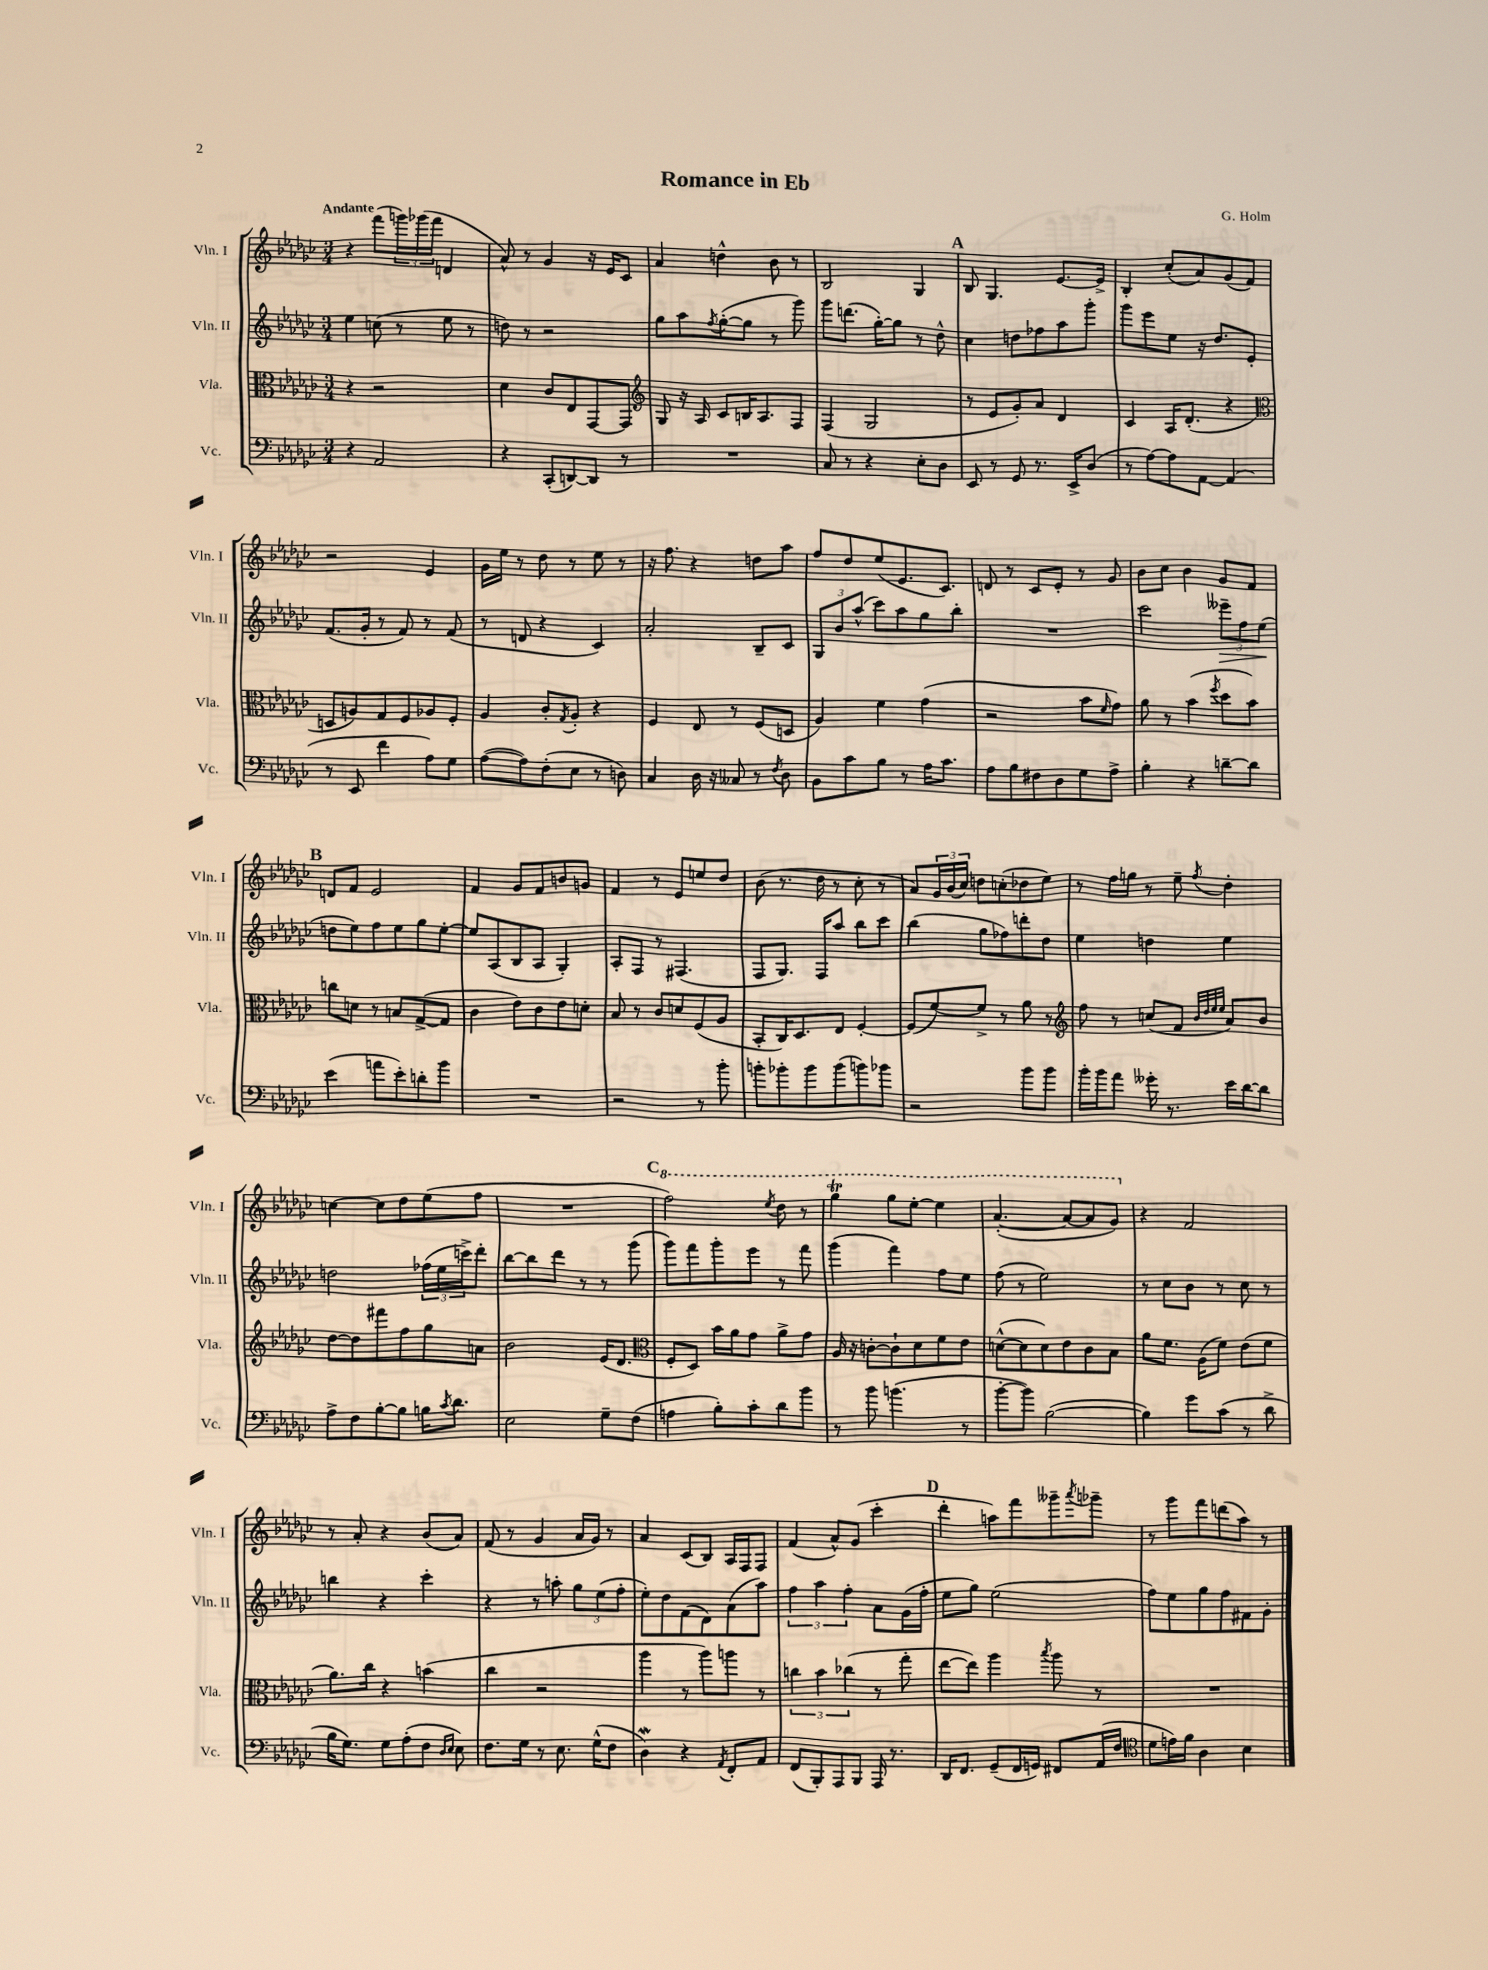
\header { title = "Romance in Eb" composer = "G. Holm" }
<<
\new StaffGroup <<
\new Staff = "s0" \with { instrumentName = "Vln. I" shortInstrumentName = "Vln. I" } {
    \clef treble \key ges \major \numericTimeSignature \time 3/4 \tempo "Andante"
    r4 f'''8( \tuplet 3/2 { g'''16) ges'''16( f'''16 } d'4 |
    aes'8-^) r8 ges'4 r16 ees'16 ces'8 |
    aes'4 d''4-^ bes'8 r8 |
    bes2 ges4 |
    \mark \markup { \bold "A" } bes8 ges4. ees'8.~ ees'16-> |
    bes4-. ces''8-.( aes'8) ges'8( f'8) |
    r2 ees'4 |
    ges'16 ees''16 r8 des''8 r8 ees''8 r8 |
    r16 f''8. r4 d''8 aes''8 |
    f''8 des''8 ees''8( ees'8. ces'8.) |
    d'8 r8 ces'8 ees'8-. r8 ges'8 |
    bes'8 ces''8 bes'4 ges'8 f'8 |
    \mark \markup { \bold "B" } d'8 f'8 ees'2 |
    f'4 ges'8 f'8 b'8 g'8 |
    f'4 r8 ees'8 e''8 des''8 |
    bes'8( r8. des''16 r8 ces''8-. r8 |
    aes'8) \tuplet 3/2 { ges'16 bes'16( ces''16) } d''8 c''8-.( des''8 ees''8) |
    r8 f''16 g''16 r8 ees''8-- \acciaccatura { f''8 } des''4-. |
    c''4~ c''8 des''8 ees''8( f''8 |
    R2. |
    \mark \markup { \bold "C" } \ottava #1 f'''2) \acciaccatura { ees'''8 } des'''8 r8 |
    ges'''4\trill ges'''8 ees'''8~-. ees'''4 |
    aes''4.~-.( aes''8~ aes''8 ges''8) \ottava #0 |
    r4 f'2 |
    r8 aes'8-. r4 bes'8( aes'8) |
    f'8( r8 ges'4 aes'16 ges'16) r8 |
    aes'4 ces'8( bes8) aes16 f16 f8 |
    f'4( aes'8-^) ges'8( ces'''4-. |
    \mark \markup { \bold "D" } des'''4-. a''8) f'''8 geses'''8-- \acciaccatura { aes'''8 } ges'''8-- |
    r8 ges'''8 f'''8 d'''8( aes''8) r8 \bar "|." |
}
\new Staff = "s1" \with { instrumentName = "Vln. II" shortInstrumentName = "Vln. II" } {
    \clef treble \key ges \major \numericTimeSignature \time 3/4
    ees''4 c''8( r8 ees''8 r8 |
    d''8) r8 r2 |
    ges''8 aes''8 \acciaccatura { f''8 } ges''8~-.( ges''8 r8 ges'''8) |
    ges'''8 d'''8.( ges''16~-.) ges''8 r8 des''8-^ |
    \mark \markup { \bold "A" } ces''4 d''8 fes''8 aes''8 ges'''8-. |
    ges'''8 ees'''8 ees''8 r16 des''8. ees'8-. |
    f'8.( ges'16-. r8 f'8) r8 f'8( |
    r8 d'8 r4 ces'4) |
    aes'2-. bes8-- ces'8 |
    \tuplet 3/2 { ges8 bes'8 aes''8-^( } ces'''8) aes''8 ges''8 bes''8-. |
    R2. |
    ces'''2 \tuplet 3/2 { eeses'''8--\> f''8 ees''8\!( } |
    \mark \markup { \bold "B" } d''8 ees''8) f''8 ees''8 ges''8 ees''8~-. |
    ees''8 aes8( bes8 aes8 ges4-.) |
    aes8-. f8 r8 fis4.( |
    f8 ges8.) f16 aes''8 bes''8 ces'''8 |
    bes''4( ges''8 fes''8) d'''8-. des''8 |
    ees''4 d''4 ees''4 |
    d''2 \tuplet 3/2 { fes''16( ees''16 c'''16->) } des'''8-. |
    bes''8~ bes''8 des'''8 r8 r8 ges'''8( |
    \mark \markup { \bold "C" } ges'''8) f'''8 ges'''8-. ees'''8 r8 f'''8 |
    ges'''4( f'''4) f''8 ees''8 |
    f''8( r8 ees''2) |
    r8 ces''8 bes'8 r8 ces''8 r8 |
    b''4 r4 ces'''4-. |
    r4 r8 a''8-. \tuplet 3/2 { ges''8 ees''8( f''8-. } |
    ees''8-.) des''8 f'8( des'8) aes'8( aes''8) |
    \tuplet 3/2 { f''4 aes''4 f''4-. } aes'8 ges'16( f''16-. |
    \mark \markup { \bold "D" } ees''8 ges''8) ees''2( |
    f''8) ees''8 ges''8 f''8 fis'8 ges'8-. \bar "|." |
}
\new Staff = "s2" \with { instrumentName = "Vla." shortInstrumentName = "Vla." } {
    \clef alto \key ges \major \numericTimeSignature \time 3/4
    r4 r2 |
    des'4 ces'8 ees8 ges,8~ ges,8 |
    \clef treble ges8 r16 aes16 ces'8 b16 aes8. f8 |
    f4( ges2 |
    \mark \markup { \bold "A" } r8 ees'8 ges'8-.) aes'8 des'4 |
    ces'4 aes16 des'8.-.( r4 |
    \clef alto d8 a8) ges8 f8 aes8 f8-. |
    aes4 ces'8-. \acciaccatura { ges8 } aes8-. r4 |
    f4 ees8 r8 f8( d8 |
    aes4) f'4 ges'4( |
    r2 bes'8 \grace { f'16 } ges'8) |
    aes'8 r8 bes'4( \acciaccatura { f''8 } des''8 bes'8) |
    \mark \markup { \bold "B" } c''8 d'8 r8 b8 ges8~->( ges8 |
    ces'4 ees'8) ces'8 ees'8 d'8-. |
    bes8 r8 ces'8 d'8 f8( aes8 |
    bes,8-. ces16) des8. ees8 f4~-. |
    f8( f'8~) f'8-> r8 aes'8 r8 |
    \clef treble f''8 r8 c''8( f'8 \grace { bes'32 des''32 ees''32 ees''32 } aes'8) bes'8 |
    des''8~ des''8 fis'''8 f''8 ges''8 a'8 |
    bes'2 ees'16( des'8. |
    \mark \markup { \bold "C" } \clef alto f8-. des8) bes'16 aes'16 ges'8 aes'8-> ges'8 |
    aes16 r16 c'8~-. c'8-! des'8 f'8 ees'8 |
    d'8~-^( d'8 d'8) ees'8 ces'8 bes8 |
    aes'8 f'8. aes16( f'8) ees'8( f'8 |
    aes'8.) ces''16 r4 b'4( |
    ces''4 r2 |
    aes''4 r8 aes''8) a''8 r8 |
    \tuplet 3/2 { c''4 bes'4 ces''4( } r8 ges''8-. |
    \mark \markup { \bold "D" } ees''8~ ees''8) aes''4 \acciaccatura { bes''8 } aes''8 r8 |
    R2. \bar "|." |
}
\new Staff = "s3" \with { instrumentName = "Vc." shortInstrumentName = "Vc." } {
    \clef bass \key ges \major \numericTimeSignature \time 3/4
    r4 aes,2 |
    r4 ces,8-.( d,8~) d,8 r8 |
    R2. |
    ces8 r8 r4 ees8-. des8 |
    \mark \markup { \bold "A" } ees,8 r8 ges,8 r8. ees,16-> des8( |
    r8 aes8~) aes8 aes,8~ aes,4( |
    r8 ees,8 f'4 aes8) ges8 |
    aes8~( aes8) f8-.( ees8 r8 d8) |
    ces4 des16 r16 ceses8 r8 \acciaccatura { f8 } des8 |
    bes,8 ces'8 bes8 r8 aes16 ces'8. |
    aes8 bes8 fis8 des8 ges8 aes8-> |
    bes4-. r4 d'8~-- d'8 |
    \mark \markup { \bold "B" } ees'4( a'8 ees'8-.) d'8-. bes'8 |
    R2. |
    r2 r8 bes'8-. |
    b'8-. bes'8-. bes'8 bes'8( b'8) bes'8 |
    r2 bes'8 bes'8 |
    bes'16-. bes'16 aes'8 geses'16-. r8. ees'16 des'16~ des'8 |
    aes8-> f8 bes8~-. bes8 b16 \acciaccatura { ces'8 } des'8. |
    ees2 ges8-- f8( |
    \mark \markup { \bold "C" } a4 bes8-.) ces'8-. des'8 bes'8 |
    r8 bes'8 b'4.( r8 |
    bes'8~-. bes'8) bes2~( |
    bes4) ges'8 ces'8( r8 des'8-> |
    bes16 ges8.) ges8 aes8-.( f8 \grace { des16 ees16 } ees8) |
    f8. ges16 r8 ees8. ges16-^( f8 |
    des4\mordent) r4 \acciaccatura { aes,8 } f,8-. aes,8 |
    f,8( bes,,8-.) aes,,8 bes,,8 aes,,16 r8. |
    \mark \markup { \bold "D" } des,16 f,8. ges,8--( f,16 g,16) fis,8 aes,16( f16 |
    \clef tenor des'8 e'16) f'16 aes4 bes4 \bar "|." |
}
>>
>>
\layout { \context { \Score \remove "Bar_number_engraver" } }
